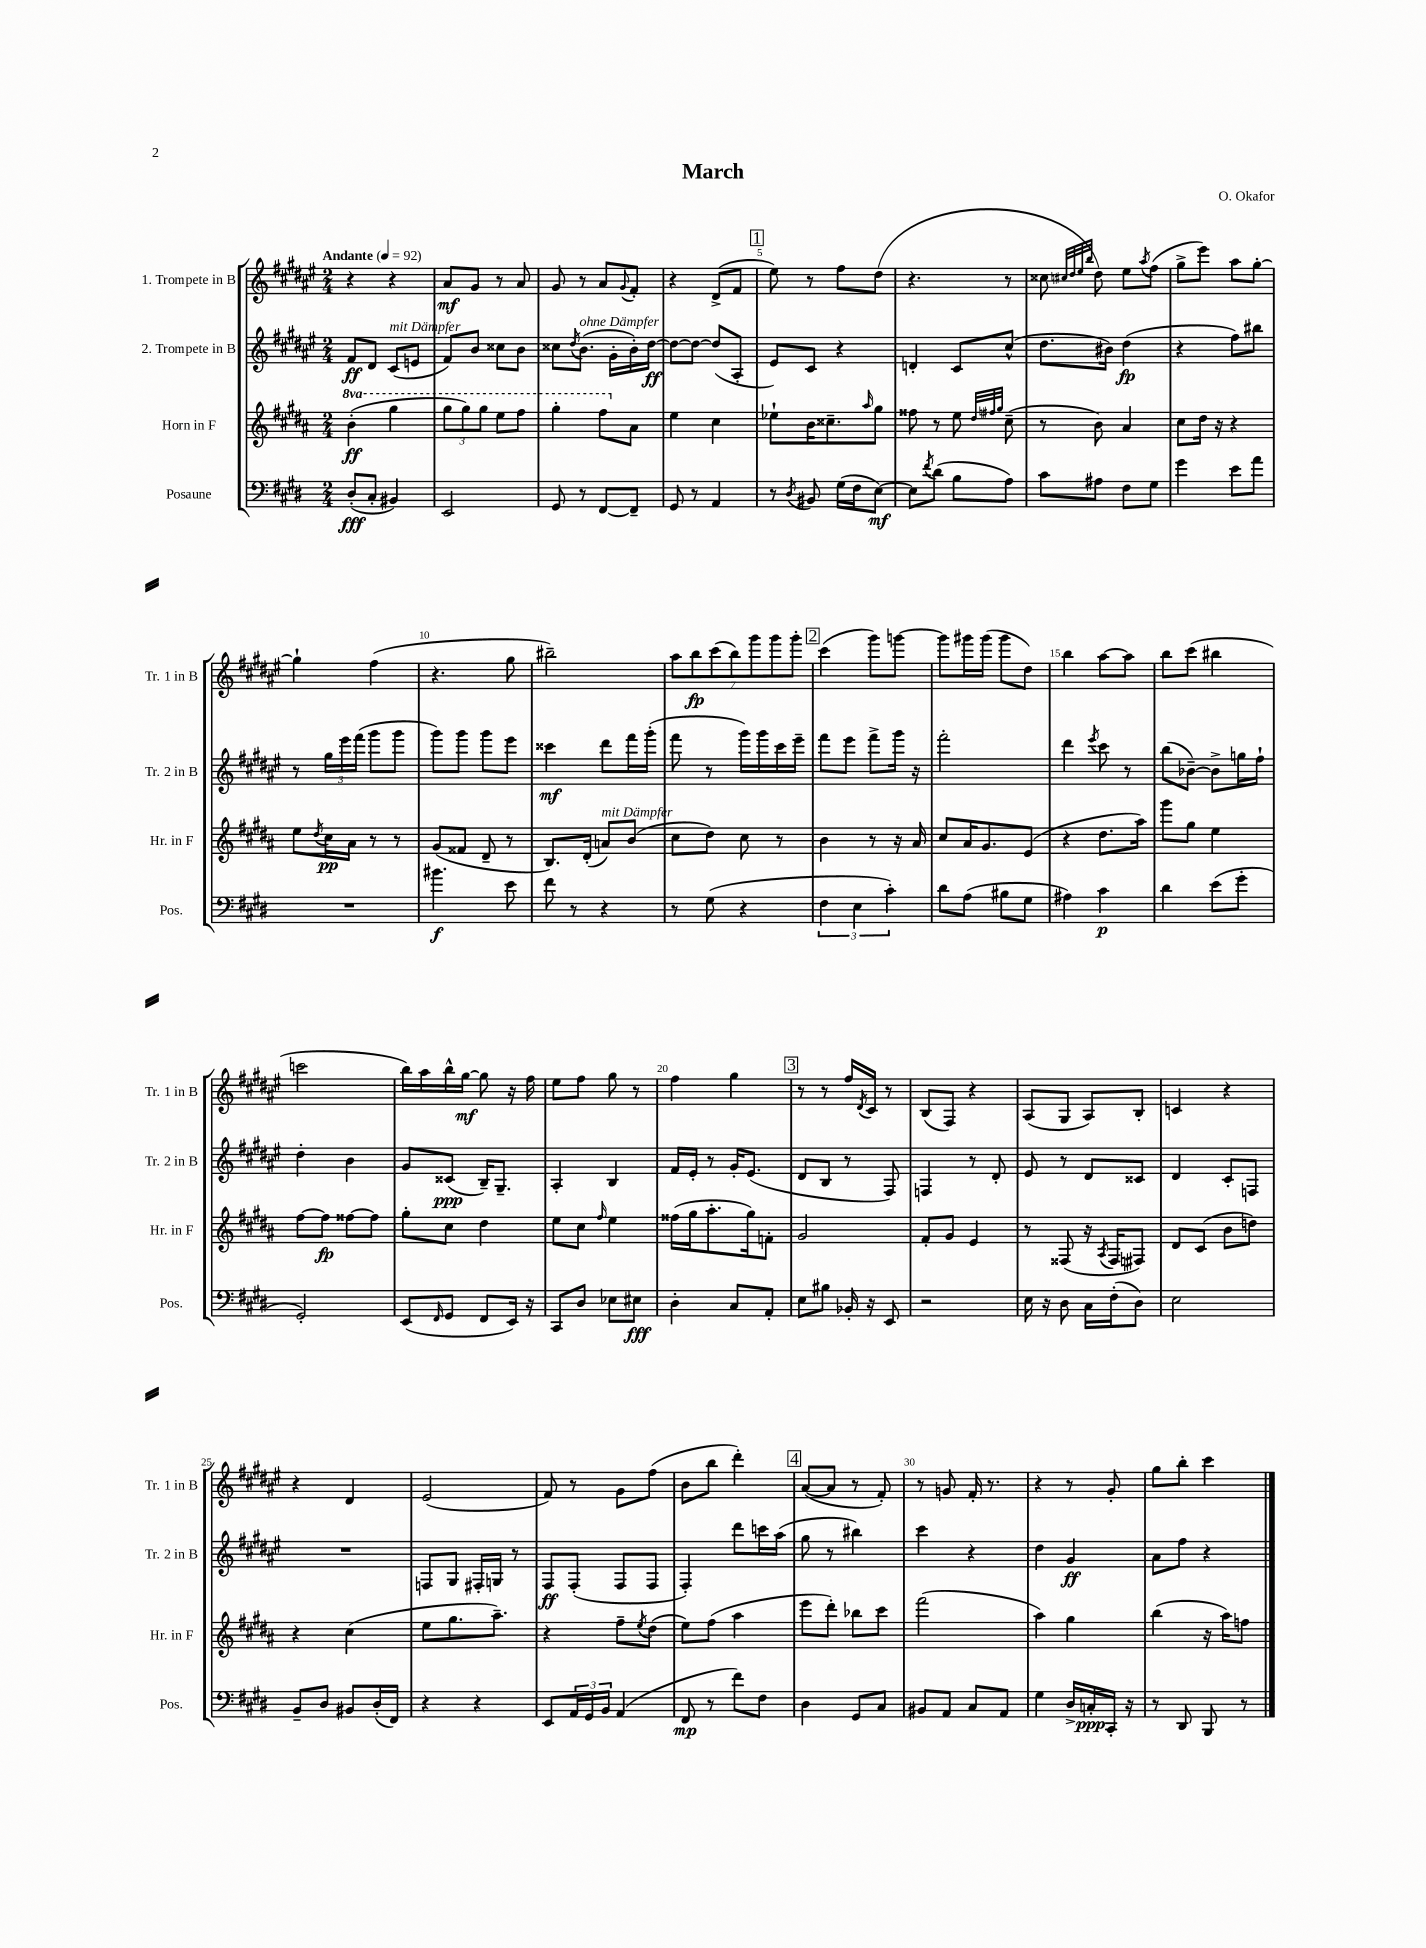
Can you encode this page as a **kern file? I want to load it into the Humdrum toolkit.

**kern	**kern	**kern	**kern
*staff4	*staff3	*staff2	*staff1
*clefF4	*clefG2	*clefG2	*clefG2
*k[f#c#g#d#]	*k[f#c#g#d#a#]	*k[f#c#g#d#a#e#]	*k[f#c#g#d#a#e#]
*M2/4	*M2/4	*M2/4	*M2/4
*MM92	*MM92	*MM92	*MM92
(8D#'/L	(4bb'\	8f#/L	4r
8C#'/J	.	8d#/J	.
4BB#/)	4ggg#\	(8c#/L	4r
.	.	8e/J	.
=	=	=	=
2EE/	12ggg#\L	8f#/L)	8a#/L
.	12ggg#\)	.	.
.	.	8b/J	8g#/J
.	12ggg#\J	.	.
.	8eee\L	8cc##\L	8r
.	8fff#\J	8b\J	8a#/
=	=	=	=
8GG#/	4ggg#'\	8cc##\L	8g#/
.	.	8qdd#/	.
8r	.	(8.b\J	8r
[8FF#/L	8fff#\L	.	8a#/L
.	.	16g#'\LL	.
.	.	.	8qqg#/
8FF#~/]J	8a#\J	16b'\)	8f#'/J
.	.	[16dd#\JJ	.
=	=	=	=
8GG#/	4ee\	8dd#\_L	4r
8r	.	8dd#\_J	.
4AA/	4cc#\	(8dd#/]L	(8d#^/L
.	.	8A#'/J	8f#/J
=	=	=	=
8r	8ee-`\L	8e#/L)	8ee#\)
8qD#/	.	.	.
8BB#/	16b\K	8c#/J	8r
.	8.cc##~\	.	.
(16G#\LL	.	4r	8ff#\L
16F#\J	.	.	.
.	16qqaa#/	.	.
[8E\J)	8gg#\J	.	(8dd#\J
=	=	=	=
8E\]L	8ff##\	4d'/	4.r
8qf#/	.	.	.
(8d#\J	8r	.	.
8B\L	8ee\	8c#/L	.
.	32qqdd#/LLL	.	.
.	32qqff#/	.	.
.	32qqgg#/JJJ	.	.
8A\J)	(8cc#~\	(8cc#^^/J	8r
=	=	=	=
8c#\L	8r	8.dd#\L	8cc##\
.	.	.	32qqcc#/LLL
.	.	.	32qqdd#/
.	.	.	32qqee#/
.	.	.	32qqbb/JJJ
8A#\J	8b\)	.	8dd#\)
.	.	16b#\Jk)	.
8F#\L	4a#/	(4dd#\	8ee#\L
.	.	.	8qaa#/
8G#\J	.	.	(8ff#\J
=	=	=	=
4g#\	8cc#\L	4r	8gg#^\L
.	16dd#\Jk	.	8eee#\J)
.	16r	.	.
8e\L	4r	8ff#\L)	8aa#\L
8a\J	.	8bb#\J	[8gg#'\J
=	=	=	=
2r	8ee\L	8r	4gg#`\]
.	8qdd#/	.	.
.	16cc#\L	24gg#\LL	.
.	.	24eee#\	.
.	16a#\JJ	.	.
.	.	(24fff#\JJ	.
.	8r	8ggg#\L	(4ff#\
.	8r	8ggg#\J	.
=	=	=	=
4.b#\	(8g#/L	8ggg#\L)	4.r
.	8f##/J	8ggg#\J	.
.	8d#~/	8ggg#\L	.
8e\	8r	8eee#\J	8gg#\
=	=	=	=
8f#\	8.B/L)	4ccc##\	2bb#~\)
8r	.	.	.
.	(16d#'/Jk	.	.
4r	8a/L)	8ddd#\L	.
.	(8b/J	16fff#\L	.
.	.	(16ggg#'\JJ	.
=	=	=	=
8r	8cc#\L	8fff#\	14aa#\L
.	.	.	14bb\
(8G#\	8dd#\J)	8r	.
.	.	.	(14ccc#\
.	.	.	14bb\)
4r	8cc#\	16ggg#\LL)	.
.	.	.	14ggg#\
.	.	16ggg#\	.
.	.	.	14ggg#\
.	8r	16ccc#\	.
.	.	.	14ggg#'\J
.	.	16eee#~\JJ	.
=	=	=	=
6F#\	4b\	8fff#\L	(4ccc#\
.	.	8eee#\J	.
6E\	.	.	.
.	8r	8fff#^\L	8ggg#\L)
6c#'\)	.	.	.
.	16r	16ggg#\Jk	[8ggg\J
.	16a#/	16r	.
=	=	=	=
8d#\L	8cc#/L	2fff#'\	8ggg\]L
(8A\J	16a#/K	.	16ggg#\L
.	8.g#/	.	(16ggg#\JJ
8B#\L	.	.	8ggg#\L
8G#\J	(8e/J	.	8dd#\J)
=	=	=	=
4A#\)	4r	4ddd#\	4bb\
.	.	8qeee#/	.
4c#\	8.dd#\L	8ccc#\	[8aa#\L
.	.	8r	8aa#\]J
.	16aa#\Jk)	.	.
=	=	=	=
4d#\	8ggg#\L	(8bb\L	8bb\L
.	8gg#\J	[8b-~\J)	(8ccc#\J
(8e\L	4ee\	8b-^\]L	4bb#\
8g#'\J	.	16gg\L	.
.	.	16ff#`\JJ	.
=	=	=	=
2GG#'/)	[8ff#\L	4dd#'\	2ccc\
.	8ff#\]J	.	.
.	[8ff##\L	4b\	.
.	8ff##\]J	.	.
=	=	=	=
(8EE/L	8gg#'\L	8g#/L	16bb\LL)
.	.	.	16aa#\
16qqFF#/	.	.	.
8GG#/J	8cc#\J	(8c##/J	16bb^^\
.	.	.	[16gg#\JJ
8FF#/L	4dd#\	16B~/LK)	8gg#\]
.	.	8.G#~/J	.
16EE/Jk)	.	.	16r
16r	.	.	16ff#\
=	=	=	=
8CC#/L	8ee\L	4A#'/	8ee#\L
8D#/J	8cc#\J	.	8ff#\J
.	16qqff#/	.	.
8E-\L	4ee\	4B/	8gg#\
8E#\J	.	.	8r
=	=	=	=
4D#'\	(16ff##\LL	16f#/LL	4ff#\
.	16gg#\J	16e#'/JJ	.
.	8.aa#'\	8r	.
8C#/L	.	16g#'/LK	4gg#\
.	16gg#\k)	(8.e#/J	.
8AA'/J	8f'\J	.	.
=	=	=	=
8E\L	2g#/	8d#/L	8r
8B#\J	.	8B/J	8r
16BB-'/	.	8r	16ff#/LL
.	.	.	8qd#/
16r	.	.	16c#/JJ
8EE/	.	8F#/)	8r
=	=	=	=
2r	8f#'/L	4F/	(8B/L
.	8g#/J	.	8F#/J)
.	4e/	8r	4r
.	.	8d#'/	.
=	=	=	=
16E\	8r	8e#/	(8A#/L
16r	.	.	.
8D#\	(8F##/	8r	8G#/J
16C#\LL	16r	8d#/L	8A#/L)
.	8qA#/	.	.
(16F#'\J	16F##/LK	.	.
8D#\J)	8F#/J)	8c##/J	8B'/J
=	=	=	=
2E\	8d#/L	4d#/	4c/
.	(8c#/J	.	.
.	8b\L	8c#'/L	4r
.	8dd\J)	8F/J	.
=	=	=	=
8BB~/L	4r	2r	4r
8D#/J	.	.	.
8BB#/L	(4cc#\	.	4d#/
(16D#'/L	.	.	.
16FF#/JJ)	.	.	.
=	=	=	=
4r	8ee\L	8F/L	(2e#/
.	8.gg#\	8G#/J	.
4r	.	16F#'/LL	.
.	8.aa#~\J)	16G/JJ	.
.	.	8r	.
=	=	=	=
8EE/L	4r	8F#/L	8f#/)
24AA/L	.	(8F#'/J	8r
24GG#/	.	.	.
24BB/JJ	.	.	.
(4AA/	8ff#~\L	8F#/L	8g#\L
.	8qee/	.	.
.	(8dd#\J	8F#/J	(8ff#\J
=	=	=	=
8FF#/	8ee\L)	4F#'/)	8b\L
8r	(8ff#\J	.	8bb\J
8f#\L)	4aa#\	8ddd#\L	4ddd#'\)
8F#\J	.	16ccc\L	.
.	.	(16aa#\JJ	.
=	=	=	=
4D#\	8eee\L	8gg#\	([8a#/L
.	8ddd#'\J)	8r	8a#/]J
8GG#/L	8bb-\L	4bb#\)	8r
8C#/J	8ccc#\J	.	8f#'/)
=	=	=	=
8BB#/L	(2fff#\	4ccc#\	8r
8AA/J	.	.	8g/
8C#/L	.	4r	16f#'/
.	.	.	8.r
8AA/J	.	.	.
=	=	=	=
4G#\	4aa#\)	4dd#\	4r
16D#^/LL	4gg#\	4g#/	8r
16C'/	.	.	.
16CC#'/JJ	.	.	8g#'/
16r	.	.	.
=	=	=	=
8r	(4bb\	8a#\L	8gg#\L
8DD#/	.	8ff#\J	8bb'\J
8BBB/	16r	4r	4ccc#\
.	16aa#\LK)	.	.
8r	8ff\J	.	.
==	==	==	==
*-	*-	*-	*-
